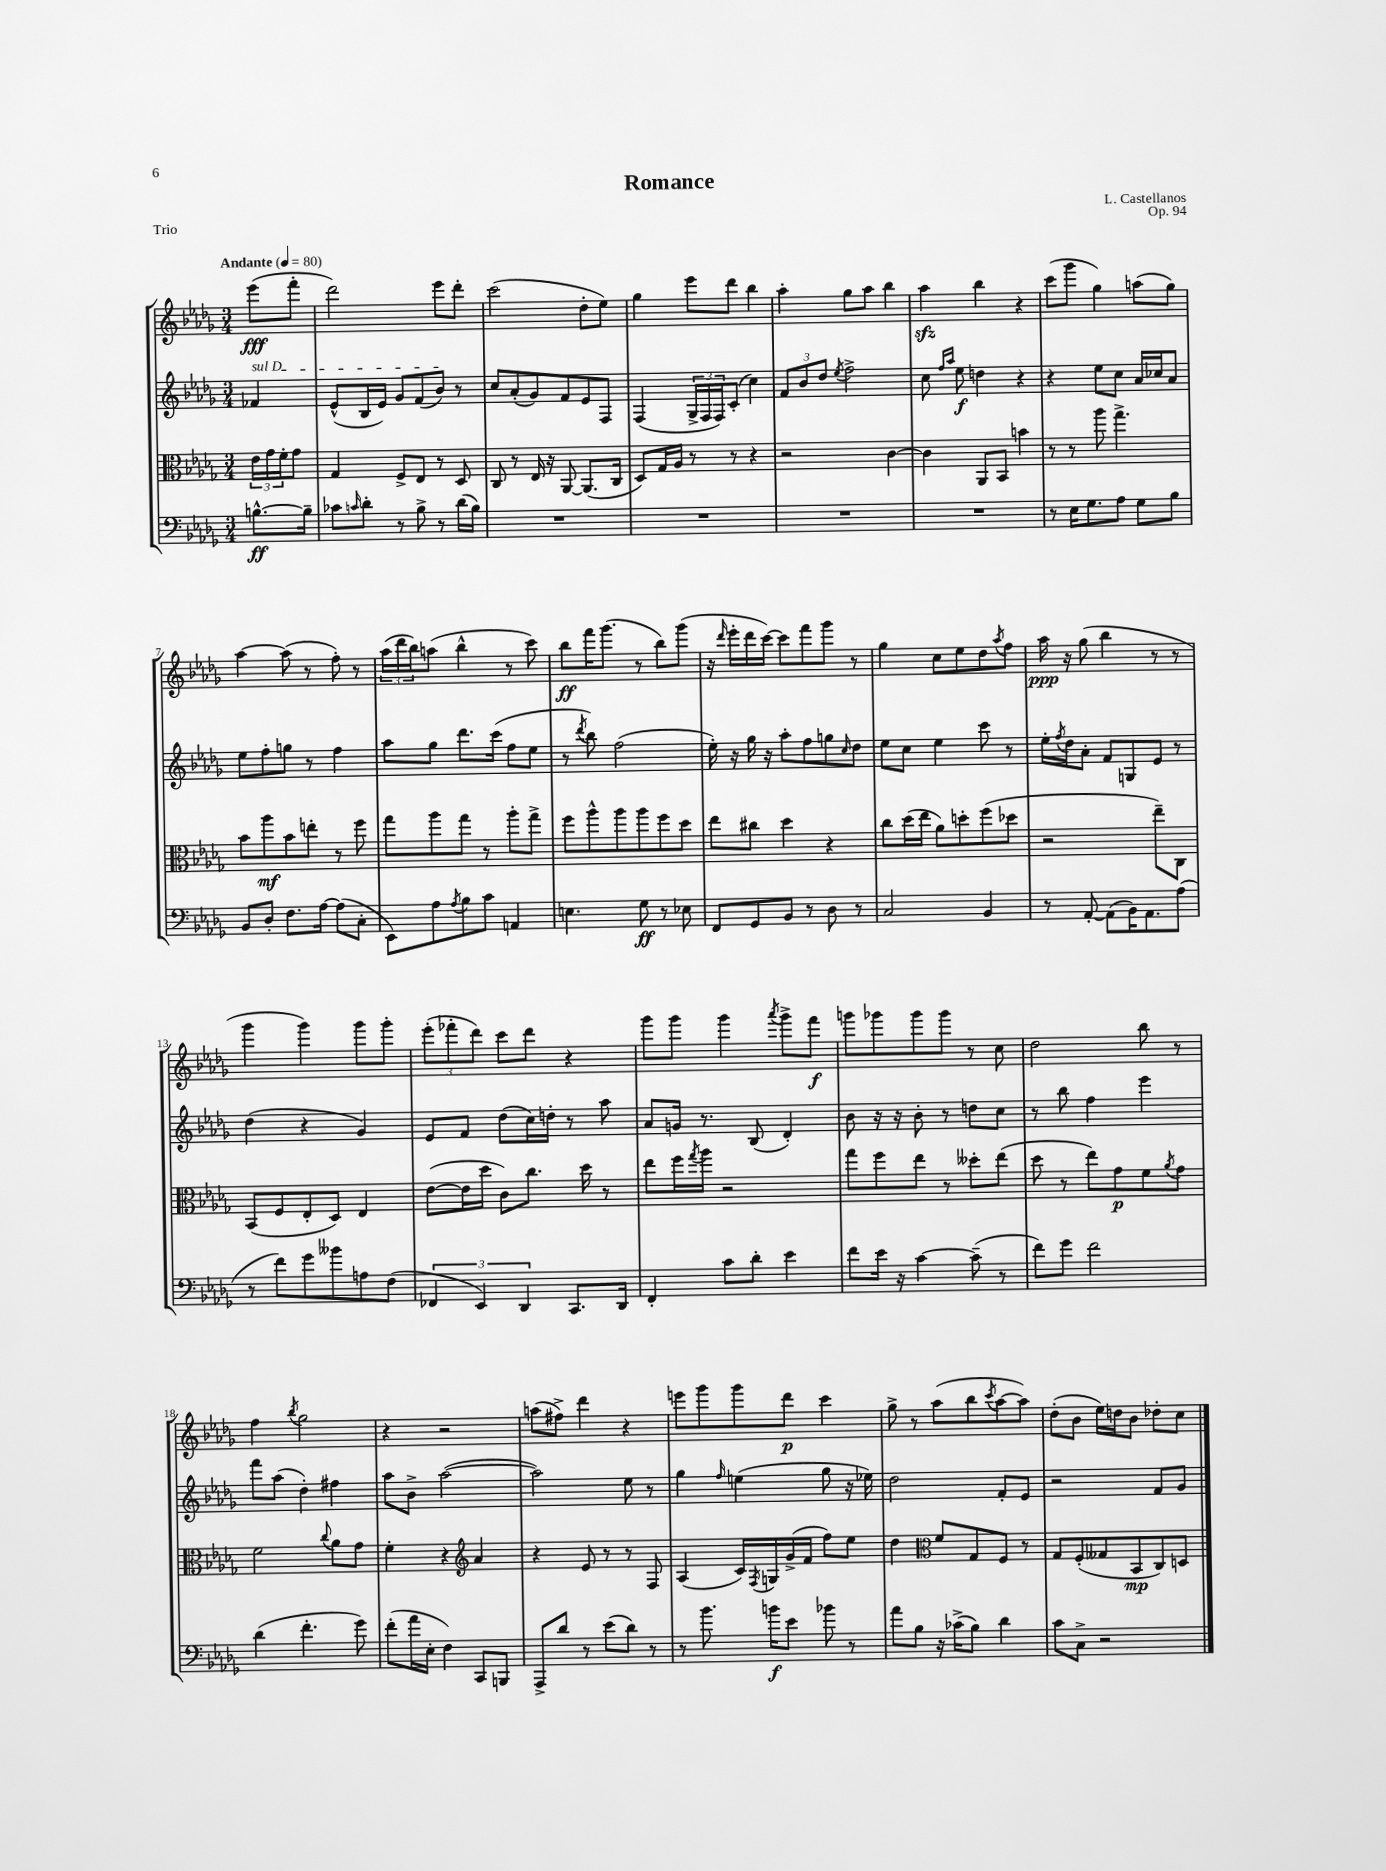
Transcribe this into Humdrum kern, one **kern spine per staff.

**kern	**kern	**kern	**kern
*staff4	*staff3	*staff2	*staff1
*clefF4	*clefC3	*clefG2	*clefG2
*k[b-e-a-d-g-]	*k[b-e-a-d-g-]	*k[b-e-a-d-g-]	*k[b-e-a-d-g-]
*M3/4	*M3/4	*M3/4	*M3/4
*MM80	*MM80	*MM80	*MM80
[8.B^^\L	24e-\LL	4f-/	(8eee-\L
.	24g-\	.	.
.	24f'\J	.	.
.	8g-\J	.	8fff'\J
16B~\]Jk	.	.	.
=	=	=	=
8c-\L	4G-/	(8e-^^/L	2ddd-\)
16qqc/	.	.	.
8d-'\J	.	16B-/L	.
.	.	16e-/JJ)	.
8r	8F^/L	8g-/L	.
8B-^\	8E-/J	(8f/	.
8r	8r	8b-/J)	8eee-\L
(16d-\LL	8D-/	8r	8ddd-'\J
16B-\JJ)	.	.	.
=	=	=	=
2.r	8C/	8cc/L	(2ccc\
.	8r	(8a-'/	.
.	16E-/	8g-/)	.
.	16r	.	.
.	[8AA-/	8f/	.
.	(8.AA-/]L	8e-/	8dd-'\L
.	.	8F/J	8ee-\J)
.	16C/Jk	.	.
=	=	=	=
2.r	8D-/L)	(4F/	4gg-\
.	16G-/L	.	.
.	16A-/JJ	.	.
.	8r	24G-^/LL	8eee-\L
.	.	24F/	.
.	.	24F/J)	.
.	8r	(8c'/J	8ddd-\J
.	4r	4cc\)	4bb-\
=	=	=	=
2.r	2r	12f/L	4aa-'\
.	.	12b-/	.
.	.	12dd-/J	.
.	.	8qee-/	.
.	.	2ff^\	8gg-\L
.	.	.	8aa-\J
.	[4c\	.	4bb-\
=	=	=	=
2.r	4c\]	8cc\	4aa-\
.	.	16qqff/LL	.
.	.	16qqaa-/JJ	.
.	.	8ee-\	.
.	8AA-/L	4dd\	4bb-\
.	8BB-/J	.	.
.	4b\	4r	4r
=	=	=	=
8r	8r	4r	(8ccc\L
16E-\LK	8r	.	8ggg-\J
8.G-\	.	.	.
.	8aa-\	8ee-\L	4gg-\)
8A-\J	4.gg-^\	8cc\J	.
8G-\L	.	16a-/LL	(8aa\L
.	.	16cc-/J	.
8B-\J	.	8a-/J	8gg-\J)
=	=	=	=
8BB-/L	8b-\L	8ee-\L	[4aa-\
8D-'/J	8aa-\	8ff'\	.
8.F\L	8b-\	8gg\J	(8aa-\]
.	8ee'\J	8r	8r
[16A-\Jk	.	.	.
(8A-\]L	8r	4ff\	8ff'\)
8C'\J	8ff\	.	8r
=	=	=	=
8EE-\L)	8gg-\L	8aa-\L	(24aa-\LL
.	.	.	24ddd-\
.	.	.	24bb-\J)
8A-\	8aa-\	8gg-\J	(8aa\J
8qA-/	.	.	.
8B-\	8gg-\J	8.ddd-\L	4bb-^^\
8c\J	8r	.	.
.	.	(16ccc\Jk	.
4AA/	8aa-'\L	8ff\L	8r
.	8gg-^\J	8ee-\J	8ccc\)
=	=	=	=
4.E\	8ff\L	8r	8bb-\L
.	.	8qddd-/	.
.	8aa-^^\	8bb-\)	16fff\K
.	.	.	(8.ggg-\J
.	8aa-\	(2ff\	.
8G-\	8aa-\	.	8r
8r	8ff\	.	8bb-\L)
8E-\	8dd-\J	.	(8ggg-\J
=	=	=	=
8FF/L	8ee-\L	16ee-'\)	16r
.	.	.	16qqddd-/
.	.	16r	16eee-'\LL
8GG-/	8cc#\J	16gg-\	16ddd-\
.	.	16r	[16ccc\JJ)
8BB-/J	4dd-\	8aa-'\L	8ccc\]L
8r	.	8ff\	8fff\
8D-\	4r	8gg\	8ggg-\J
.	.	16qqcc/	.
8r	.	8dd-\J	8r
=	=	=	=
2C/	8cc\L	8ee-\L	4gg-\
.	(16dd-\L	8cc\J	.
.	16ee-\JJ	.	.
.	8a-\L)	4ee-\	8cc\L
.	8dd'\	.	8ee-\
4BB-/	(8ff\	8ccc\	8dd-\
.	.	.	8qaa-/
.	8dd-\J	8r	8ff\J
=	=	=	=
8r	2r	16ee-'\LL	16aa-\
.	.	8qff/	.
.	.	16dd-\J	16r
[8AA-'/	.	8a-'\J	(8gg-\
(8AA-\]L	.	8f/L	4bb-\
16BB-\K)	.	8G/	.
8.AA-\	.	.	.
.	8ee-~\L)	8e-/J	8r
(8A-\J	8C\J	8r	8r
=	=	=	=
8r	(8BB-/L	(4dd-\	4ggg-\
8f\L)	8F/	.	.
8g-\	8E-'/	4r	4ggg-\)
8b--\	8D-/J)	.	.
8A\	4E-/	4g-/)	8ggg-\L
(8F\J	.	.	8ggg-'\J
=	=	=	=
6FF-/	([8e-\L	8e-/L	(12eee-'\L
.	.	.	12fff-'\
.	16e-\]L	8f/J	.
6EE-/)	.	.	12ddd-\J)
.	16dd-\JJ	.	.
.	8c\L)	(8dd-\L	8ccc\L
6DD-/	.	.	.
.	8.cc\J	16cc\L)	8ddd-\J
.	.	16dd'\JJ	.
8.CC/L	.	8r	4r
.	16dd-\	.	.
.	8r	8aa-\	.
16DD-/Jk	.	.	.
=	=	=	=
4FF'/	8ee-\L	8a-/L	8ggg-\L
.	16ff\L	16g/Jk	8ggg-\J
.	8qgg-/	.	.
.	16aa-\JJ	8.r	.
8c\L	2r	.	4ggg-\
8d-'\J	.	(8B-/	.
.	.	.	8qaaa-/
4e-\	.	4d-'/)	8ggg-^\L
.	.	.	8fff\J
=	=	=	=
8f\L	8gg-\L	8b-\	8ggg\L
16e-\Jk	8ff\	16r	8ggg-\
16r	.	16r	.
[4c\	8ee-\J	8b-'\	8ggg-\
.	8r	8r	8ggg-\J
(8c~\]	8dd--'\L	8dd\L	8r
8r	(8ee-\J	8cc\J	8cc\
=	=	=	=
8f\L)	8dd-\	8r	2dd-\
8g-\J	8r	8bb-\	.
2f\	8ee-\L)	4ff\	.
.	8g-\	.	.
.	8f\	4eee-\	8bb-\
.	8qa-/	.	.
.	8g-\J	.	8r
=	=	=	=
(4d-\	2f\	8fff\L	4ff\
.	.	(8aa-\J	.
.	.	.	8qbb-/
4.f'\	.	4dd-'\)	2gg-\
.	8qqcc/	.	.
.	8a-\L	4ff#\	.
8g-\)	8g-\J	.	.
=	=	=	=
(8f'\L	4f'\	8aa-\L	4r
16a-\L	.	8b-^\J	.
16E-'\JJ	.	.	.
4F\)	4r	([2aa-\	2r
*	*clefG2	*	*
8CC/L	4a-/	.	.
8BBB/J	.	.	.
=	=	=	=
8AAA-^/L	4r	2aa-\])	(8aa\L
8d-/J	.	.	8ff#^\J)
8r	8e-/	.	4ddd-\
(8e-\L	8r	.	.
8d-\J)	8r	8ee-\	4r
8r	8F/	8r	.
=	=	=	=
8r	(4A-/	4gg-\	8eee\L
8.b-\	.	.	8ggg-\
.	.	16qqff/	.
.	16c/LL)	(4ee\	8ggg-\
.	8qF/	.	.
16b\LK	16G/	.	.
8e-\J	(16g-^/	.	8ddd-\J
.	16f/JJ	.	.
8b-\	8ff\L)	8gg-\	4ccc\
8r	8ee-\J	16r	.
.	.	16ee-\)	.
=	=	=	=
8a-\L	4dd-\	2dd-\	8gg-^\
8B-\J	.	.	8r
*	*clefC3	*	*
16r	8f/L	.	(8aa-\L
(16c-^\LK	.	.	.
8B-\J)	8G-/	.	8bb-\
.	.	.	8qccc/
4d-\	8F/J	8f'/L	[8aa-\
.	8r	8e-/J	8aa-\]J)
=	=	=	=
8c\L	8G-/L	2r	(8dd-'\L
8C^\J	(8F'/	.	8b-\J
2r	8G--/	.	16ee-\LL)
.	.	.	16dd\J
.	8BB-/	.	8b-\J
.	8C/)	8f/L	8dd-'\L
.	8D/J	8g-/J	8cc\J
==	==	==	==
*-	*-	*-	*-
